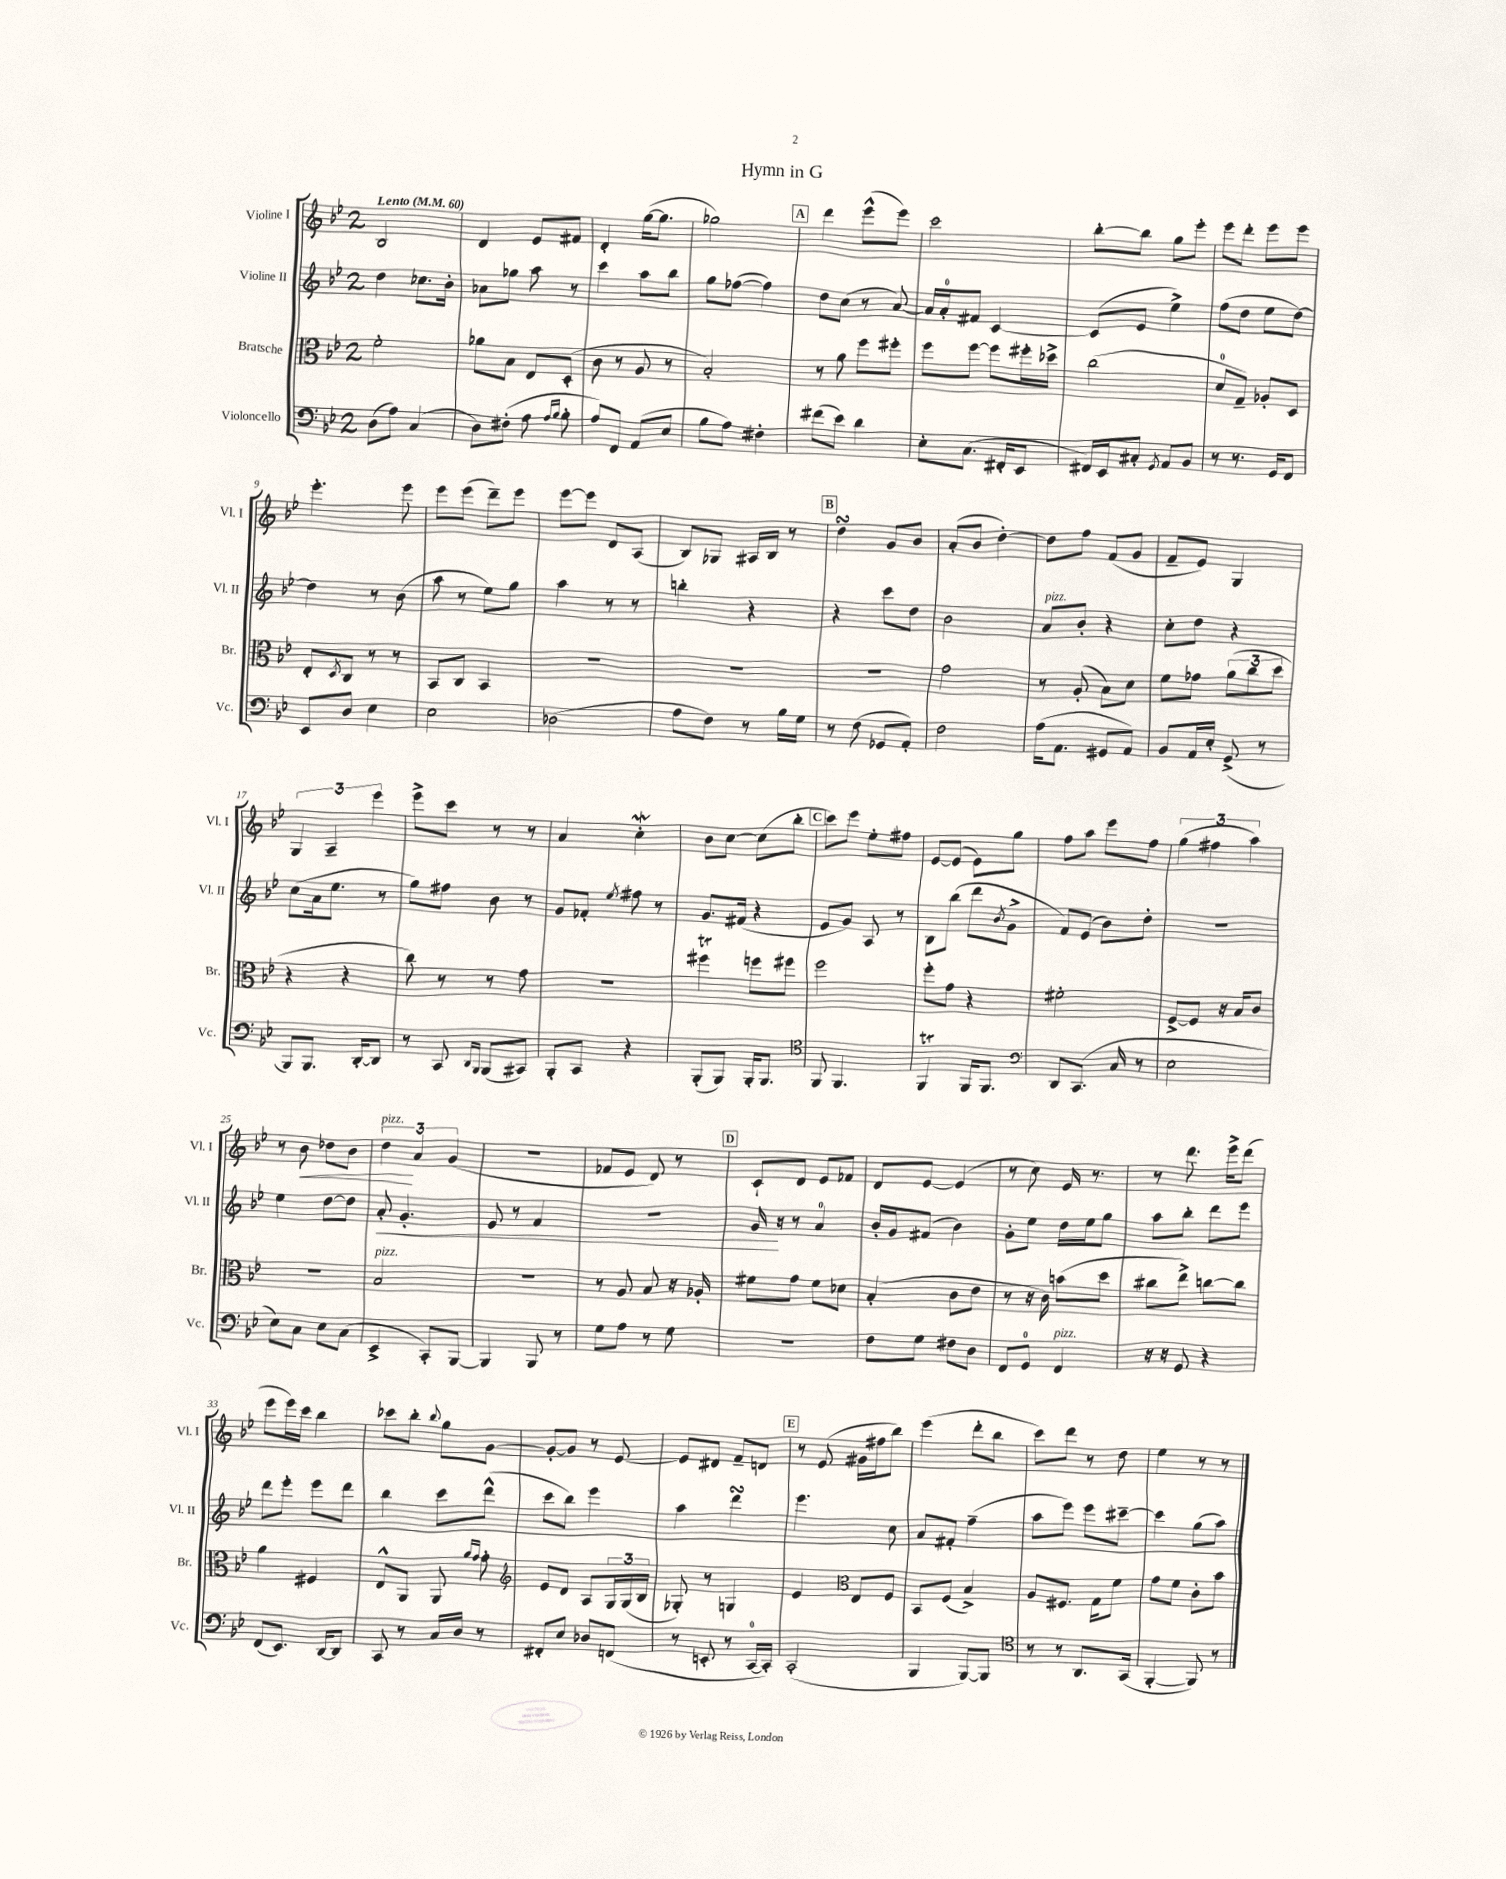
\header { title = "Hymn in G" }
<<
\new StaffGroup <<
\new Staff = "s0" \with { instrumentName = "Violine I" shortInstrumentName = "Vl. I" } {
    \clef treble \key bes \major \once \override Staff.TimeSignature.style = #'single-digit \time 2/4 \tempo "Lento" 4 = 60
    bes2 |
    d'4 ees'8 fis'8 |
    d'4-. g''16~( g''8. |
    ges''2) |
    \mark \markup { \box "A" } d'''4 ees'''8-^( ees'''8) |
    c'''2 |
    bes''8~-. bes''8 g''8 ees'''8-. |
    ees'''8 d'''8-. ees'''8 ees'''8 |
    ees'''4.-. ees'''8 |
    ees'''8 ees'''8( d'''8--) ees'''8 |
    ees'''8~ ees'''8 d'8 a8( |
    bes8) ges8 ais16 bes16 r8 |
    \mark \markup { \box "B" } d''4\turn g'8 bes'8 |
    a'8-.( bes'8 d''4~-.) |
    d''8 f''8 f'8( g'8 |
    f'8-- ees'8) g4 |
    \tuplet 3/2 { g4 a4-- ees'''4 } |
    ees'''8-> c'''8 r8 r8 |
    a'4 c''4-.\mordent |
    bes'8 c''8~ c''8( bes''8-. |
    \mark \markup { \box "C" } c'''8) ees'''8 ees''8-. fis''8 |
    ees'8~ ees'8( ees'8) g''8 |
    f''8 a''8 ees'''8 f''8 |
    \tuplet 3/2 { g''4( fis''4 a''4) } |
    r8 bes'8\< des''8 bes'8 |
    \tuplet 3/2 { d''4\!^\markup { \italic "pizz." } a'4 g'4( } |
    R2 |
    fes'8 ees'8 d'8) r8 |
    \mark \markup { \box "D" } c'8-! d'8 ees'8 fes'8 |
    d'8 ees'8~ ees'4( |
    r8 c''8) ees'16 r8. |
    r8 d'''8. ees'''16-> d'''8( |
    ees'''8 ees'''16) c'''16 bes''4 |
    ces'''8 bes''8-. \appoggiatura { bes''8 } g''8 g'8~ |
    g'8~-. g'8 r8 ees'8~ |
    ees'8 dis'8 f'8-- d'8 |
    \mark \markup { \box "E" } r8 ees'8( gis'16 fis''16 bes''8) |
    ees'''4( d'''8-. bes''8 |
    c'''8) d'''8 r8 d''8 |
    ees''4 r8 r8 \bar "|." |
}
\new Staff = "s1" \with { instrumentName = "Violine II" shortInstrumentName = "Vl. II" } {
    \clef treble \key bes \major \once \override Staff.TimeSignature.style = #'single-digit \time 2/4
    d''4 ces''8. bes'16-. |
    aes'8 ges''8 a''8 r8 |
    c'''4 a''8 bes''8 |
    g''8 fes''8~( fes''4) |
    \mark \markup { \box "A" } d''8 c''8( r8 a'8~) |
    a'16 a'16-0-. fis'8 c'4~ |
    c'8( ees'8 ees''4->) |
    f''8( d''8 ees''8 d''8~) |
    d''4 r8 bes'8( |
    a''8 r8 ees''8) g''8 |
    a''4 r8 r8 |
    b''4-. r4 |
    \mark \markup { \box "B" } r4 c'''8 d''8 |
    bes'2 |
    a'8^\markup { \italic "pizz." } bes'8-. r4 |
    c''8-. d''8 r4 |
    c''8( a'16 ees''8. r8 |
    g''8) fis''8 bes'8 r8 |
    g'8 fes'8-. \acciaccatura { ees''8 } fis''8 r8 |
    g'8. fis'16( r4 |
    \mark \markup { \box "C" } ees'8 g'8) a8 r8 |
    bes8 bes''8( d'''8 \acciaccatura { bes'8 } g'8-> |
    f'8) ees'8( bes'8) d''8-. |
    r2 |
    ees''4 d''8~ d''8 |
    a'8-.\< g'4.-. |
    ees'8 r8 f'4 |
    R2 |
    \mark \markup { \box "D" } g'16\! r16 r8 a'4-0 |
    bes'16-. g'16 fis'8( bes'4) |
    g'8-. ees''8 d''16 ees''16 g''8 |
    a''8 bes''8-. d'''8 ees'''8 |
    d'''8 ees'''8-. ees'''8 d'''8 |
    bes''4 c'''8 d'''8-^( |
    c'''8 bes''8) ees'''4 |
    a''4 d'''4\turn |
    \mark \markup { \box "E" } ees'''4. c''8 |
    a'8 fis'8-. f''4--( |
    a''8 ees'''8) ees'''8 cis'''8~-- |
    cis'''4 g''8( a''8) \bar "|." |
}
\new Staff = "s2" \with { instrumentName = "Bratsche" shortInstrumentName = "Br." } {
    \clef alto \key bes \major \once \override Staff.TimeSignature.style = #'single-digit \time 2/4
    f'2-. |
    aes'8 bes8 ees8 d8-.( |
    c'8 r8 a8 r8 |
    bes2-.) |
    \mark \markup { \box "A" } r8 a'8 f''8 fis''8-. |
    f''8 f''8~ f''8 fis''16-. des''16-> |
    c''2( |
    d'8-0 g8--) aes8-. d8 |
    ees8-. \acciaccatura { d8 } c8 r8 r8 |
    bes,8 c8 bes,4 |
    R2 |
    R2 |
    \mark \markup { \box "B" } R2 |
    g'2 |
    r8 a8-.( bes8) d'8 |
    f'8 ges'8 \tuplet 3/2 { a'8( c''8 d''8 } |
    r4 r4 |
    c''8) r8 r8 g'8 |
    R2 |
    fis''4\trill f''8 fis''8 |
    \mark \markup { \box "C" } f''2 |
    f''8-. g'8 r4 |
    fis'2-. |
    f8~-> f8 r16 bes16 c'8 |
    R2 |
    bes2^\markup { \italic "pizz." } |
    R2 |
    r8 a8 bes8 r16 aes16-. |
    \mark \markup { \box "D" } fis'8 g'8 fis'8 des'8 |
    bes4-.( c'8 ees'8 |
    r8 r16 c'16) b'8( d''8 |
    cis''8 ees''8->) c''8~ c''8 |
    a'4 fis4 |
    ees8-^ a,8 a,8 \grace { a'16 g'16 } g'8-. |
    \clef treble ees'8 d'8 a8 \tuplet 3/2 { g16 g16( bes16 } |
    ges8-.) r8 g4 |
    \mark \markup { \box "E" } ees'4 \clef alto ees8 f8 |
    bes,8 f8( bes4->) |
    a8 fis8. g16 f'8 |
    g'8 f'8 c'8-. bes'8 \bar "|." |
}
\new Staff = "s3" \with { instrumentName = "Violoncello" shortInstrumentName = "Vc." } {
    \clef bass \key bes \major \once \override Staff.TimeSignature.style = #'single-digit \time 2/4
    d8( a8) c4( |
    d8) fis8-.( a8 \grace { a16 bes16 } bes8-. |
    a8) f,8 a,8( ees8 |
    bes8 a8) fis4-. |
    \mark \markup { \box "A" } fis'8( ees'8) d'4 |
    ees8-. c8.( fis,16-. ees,8 |
    fis,16) ees,16 cis8-. \acciaccatura { g,8 } a,8 bes,8 |
    r8 r8. g,16 f,8 |
    ees,8 d8 ees4 |
    ees2 |
    des2( |
    a8 f8) r8 bes16 g16 |
    \mark \markup { \box "B" } r8 f8( ges,8 a,8-.) |
    f2 |
    a16( a,8. gis,8 a,8) |
    bes,8 a,16 ees16-. g,8->( r8 |
    bes,,8) bes,,8. d,16~-. d,8 |
    r8 c,8 \grace { d,16 bes,,16 } bes,,8( cis,8) |
    bes,,8-. c,8 r4 |
    bes,,8-.( bes,,8) bes,,16-. bes,,8. |
    \mark \markup { \box "C" } \clef tenor f,8 f,4. |
    f,4\trill f,16 f,8. |
    \clef bass d,8 c,8.( c16 r8 |
    ees2 |
    ees8) c8 ees8 c8( |
    ees,4-> c,8-.) bes,,8~ |
    bes,,4 bes,,8 r8 |
    g8 a8 r8 g8 |
    \mark \markup { \box "D" } r2 |
    f8 g8 fis8 d8 |
    f,8 g,8-0 f,4^\markup { \italic "pizz." } |
    r16 r16 g,8 r4 |
    f,8( ees,8.) d,16~ d,8 |
    c,8 r8 c16 d16 r8 |
    fis,8-. ees8 des8 f,8( |
    r8 e,8-. r8 c,16-0~ c,16-.) |
    \mark \markup { \box "E" } c,2-.( |
    bes,,4 bes,,8~) bes,,8 |
    \clef tenor r8 r8 a,8. g,16( |
    f,4~-. f,8) r8 \bar "|." |
}
>>
>>
